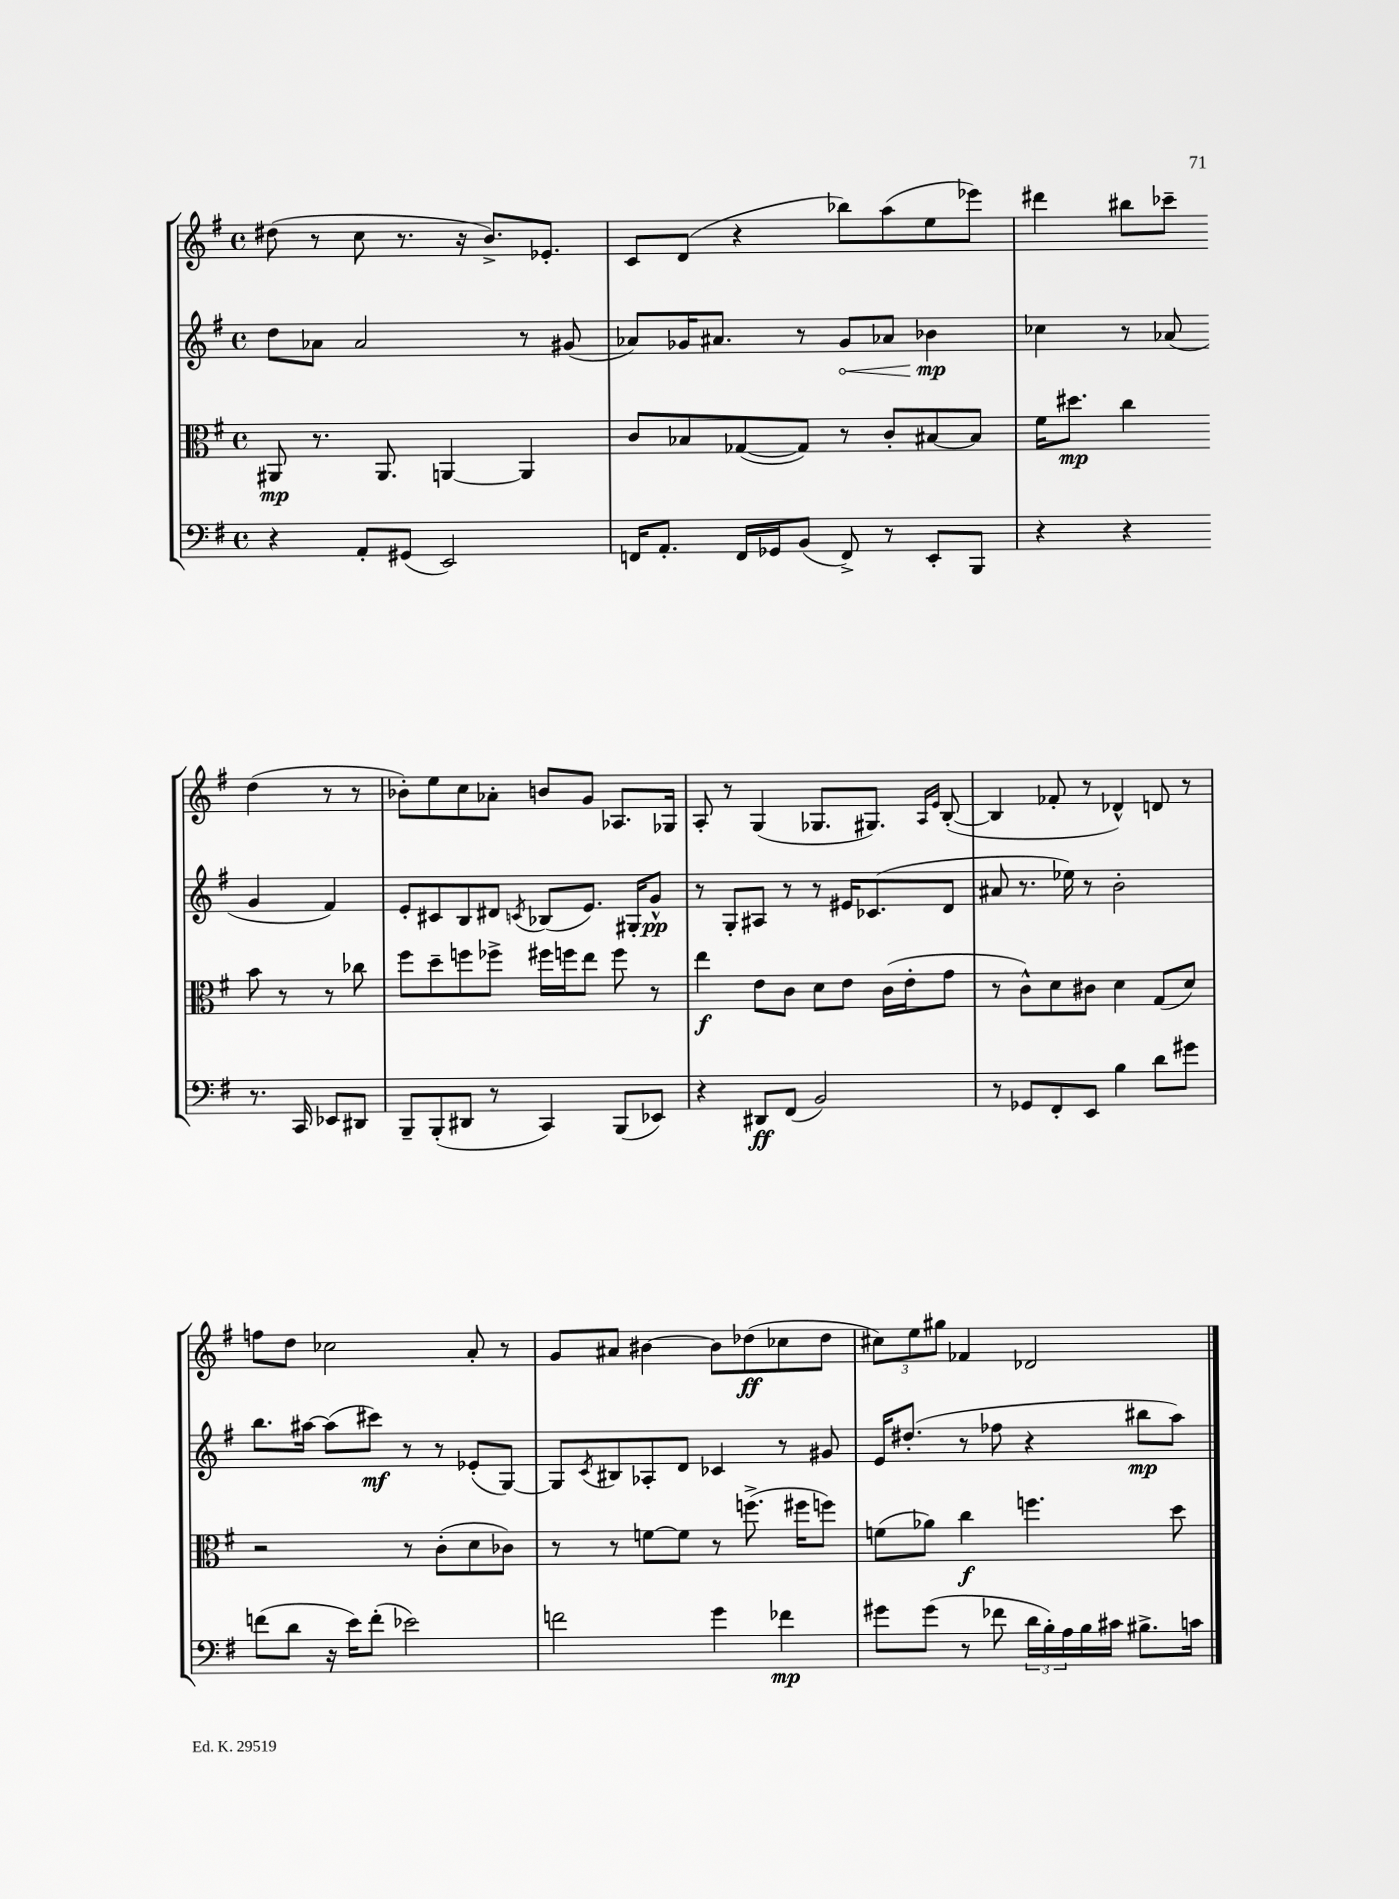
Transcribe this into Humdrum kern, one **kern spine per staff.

**kern	**dynam	**kern	**dynam	**kern	**dynam	**kern	**dynam
*part4	*part4	*part3	*part3	*part2	*part2	*part1	*part1
*staff4	*staff4	*staff3	*staff3	*staff2	*staff2	*staff1	*staff1
*clefF4	*	*clefC3	*	*clefG2	*	*clefG2	*
*k[f#]	*	*k[f#]	*	*k[f#]	*	*k[f#]	*
*M4/4	*	*M4/4	*	*M4/4	*	*M4/4	*
*met(c)	*	*met(c)	*	*met(c)	*	*met(c)	*
=8	=8	=8	=8	=8	=8	=8	=8
4r	.	8AA#X/	mp	8dd\L	.	(8dd#X\	.
.	.	8.r	.	8a-X\J	.	8r	.
8AA'/L	.	.	.	2a-/	.	8cc\	.
.	.	8.AA#/	.	.	.	.	.
(8GG#X/J	.	.	.	.	.	8.r	.
2EE/)	.	[4AAn/	.	.	.	.	.
.	.	.	.	.	.	16r	.
.	.	.	.	.	.	8.b^/L)	.
.	.	4AA/]	.	8r	.	.	.
.	.	.	.	.	.	8.e-X'/J	.
.	.	.	.	(8g#X/	.	.	.
=9	=9	=9	=9	=9	=9	=9	=9
16FFn/KL	.	8c/L	.	8a-X/L)	.	8c/L	.
8.AA'/J	.	.	.	.	.	.	.
.	.	8B-X/	.	16g-X/K	.	(8d/J	.
.	.	.	.	8.a#X/J	.	.	.
16FF/LL	.	([8G-X/	.	.	.	4r	.
16GG-X/J	.	.	.	.	.	.	.
(8BB/J	.	8G-/J])	.	8r	.	.	.
!	!	!	!	!	!LO:HP:b	!	!
8FF^/)	.	8r	.	8g-/L	<	8bb-X\L)	.
8r	.	8c'/L	.	8a-X/J	.	(8aa\	.
8EE'/L	.	[8B#X/	.	4b-X\	mp	8ee\	.
8BBB/J	.	8B#/J]	.	.	.	8eee-X\J)	.
.	.	.	.	.	[	.	.
=10	=10	=10	=10	=10	=10	=10	=10
4r	.	16f#\KL	.	4cc-X\	.	4ddd#X\	.
.	.	8.dd#X\J	mp	.	.	.	.
4r	.	4cc\	.	8r	.	8bb#X\L	.
.	.	.	.	(8a-X/	.	8ccc-X~\J	.
8.r	.	8b\	.	4g/	.	(4dd\	.
.	.	8r	.	.	.	.	.
16CC/	.	.	.	.	.	.	.
8EE-X/L	.	8r	.	4f#/)	.	8r	.
8DD#X/J	.	8cc-X\	.	.	.	8r	.
!!LO:LB:g=z
=11	=11	=11	=11	=11	=11	=11	=11
8BBB~/L	.	8ff#\L	.	8e'/L	.	8b-X'\L)	.
(8BBB'/	.	8dd~\	.	8c#X/	.	8ee\	.
8DD#X/J	.	8ffn\	.	8B/	.	8cc\	.
8r	.	8ff-X^\J	.	8d#X/J	.	8a-X'\J	.
.	.	.	.	8qcn/	.	.	.
4CC/)	.	16ff#X\LL	.	(8B-X/L	.	8bn/L	.
.	.	16ffn\J	.	.	.	.	.
.	.	8ee\J	.	8.e/J)	.	8g/J	.
(8BBB/L	.	8ff\	.	.	.	8.A-X/L	.
.	.	.	.	16G#X'/KL	.	.	.
8EE-X/J)	.	8r	.	8g^^/J	pp	.	.
.	.	.	.	.	.	16G-X/Jk	.
=12	=12	=12	=12	=12	=12	=12	=12
4r	.	4ee\	f	8r	.	8A'/	.
.	.	.	.	8G'/L	.	8r	.
8DD#X/L	ff	8e\L	.	8A#X/J	.	(4G/	.
(8FF#/J	.	8c\J	.	8r	.	.	.
2BB/)	.	8d\L	.	8r	.	8.G-X/L	.
.	.	8e\J	.	16e#X/KL	.	.	.
.	.	.	.	(8.c-X/	.	8.G#X/J)	.
.	.	(16c\LL	.	.	.	.	.
.	.	16e'\J	.	.	.	.	.
.	.	.	.	.	.	16qqA/LL	.
.	.	.	.	.	.	16qqe/JJ	.
.	.	8g\J	.	8d/J	.	([8B'/	.
=13	=13	=13	=13	=13	=13	=13	=13
8r	.	8r	.	8a#X/	.	4B/]	.
8GG-X/L	.	8c^^\L)	.	8.r	.	.	.
8FF#'/	.	8d\	.	.	.	8f-X'/	.
.	.	.	.	16ee-X\)	.	.	.
8EE/J	.	8c#X\J	.	8r	.	8r	.
4B\	.	4d\	.	2b'\	.	4d-X^^/)	.
8d\L	.	(8G/L	.	.	.	8dn/	.
8g#X\J	.	8d/J)	.	.	.	8r	.
!!LO:LB:g=z
=14	=14	=14	=14	=14	=14	=14	=14
(8fn\L	.	2r	.	8.bb\L	.	8ffn\L	.
8d\J	.	.	.	.	.	8dd\J	.
.	.	.	.	[16aa#X\Jk	.	.	.
16r	.	.	.	(8aa#\L]	.	2cc-X\	.
16e\KL)	.	.	.	.	.	.	.
(8f'\J	.	.	.	8ccc#X\J)	mf	.	.
2e-X\)	.	8r	.	8r	.	.	.
.	.	(8c'\L	.	8r	.	.	.
.	.	8d\	.	(8e-X'/L	.	8a'/	.
.	.	8c-X\J)	.	[8G/J)	.	8r	.
=15	=15	=15	=15	=15	=15	=15	=15
2fn\	.	8r	.	8G/L]	.	8g/L	.
.	.	.	.	8qc/	.	.	.
.	.	8r	.	8B#X/	.	8a#X/J	.
.	.	[8fn\L	.	8A-X'/	.	[4b#X\	.
.	.	8f\J]	.	8d/J	.	.	.
4g\	.	8r	.	4c-X/	.	8b#\L]	.
.	.	(8.ffn^\	.	.	.	(8dd-X\	ff
4f-X\	mp	.	.	8r	.	8cc-X\	.
.	.	16ff#X\KL	.	.	.	.	.
.	.	8ffn\J)	.	8g#X/	.	8dd-\J	.
=16	=16	=16	=16	=16	=16	=16	=16
8g#X\L	.	(8fn\L	.	16e/KL	.	12cc#X\L)	.
.	.	.	.	(8.dd#X'/J	.	.	.
.	.	.	.	.	.	12ee\	.
(8g#\J	.	8a-X\J)	.	.	.	.	.
.	.	.	.	.	.	12gg#X\J	.
8r	.	4cc\	f	8r	.	4f-X/	.
8f-X\	.	.	.	8ff-X\	.	.	.
24d\LL	.	4.ffn\	.	4r	.	2d-X/	.
24B'\)	.	.	.	.	.	.	.
24A\	.	.	.	.	.	.	.
16B\	.	.	.	.	.	.	.
16c#X\JJ	.	.	.	.	.	.	.
8.B#X^\L	.	.	.	8bb#X\L	mp	.	.
.	.	8dd\	.	8aa\J)	.	.	.
16cn\Jk	.	.	.	.	.	.	.
==	==	==	==	==	==	==	==
*-	*-	*-	*-	*-	*-	*-	*-
